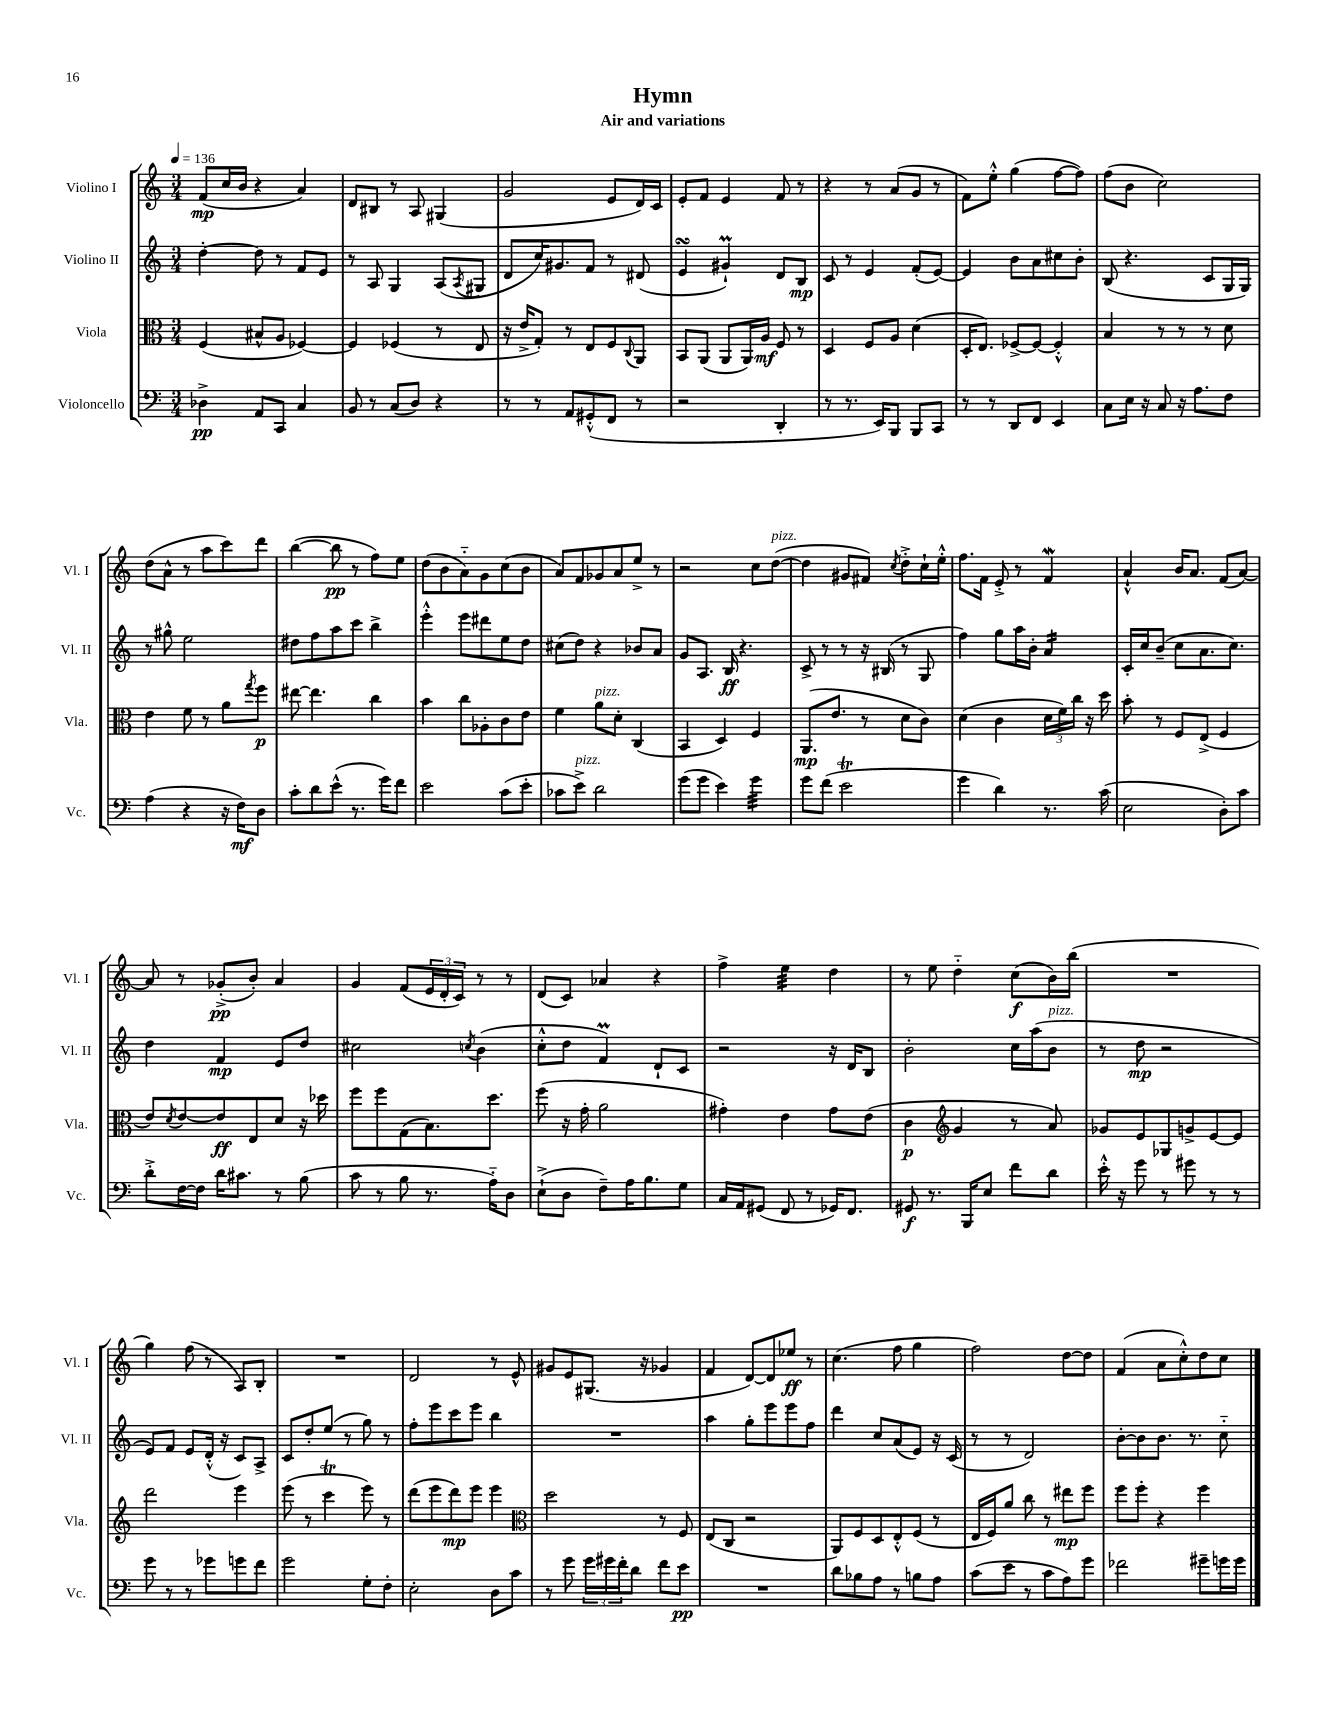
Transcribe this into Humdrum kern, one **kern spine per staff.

**kern	**dynam	**kern	**dynam	**kern	**dynam	**kern	**dynam
*part4	*part4	*part3	*part3	*part2	*part2	*part1	*part1
*staff4	*staff4	*staff3	*staff3	*staff2	*staff2	*staff1	*staff1
*I"Violoncello	*	*I"Viola	*	*I"Violino II	*	*I"Violino I	*
*I'Vc.	*	*I'Vla.	*	*I'Vl. II	*	*I'Vl. I	*
*clefF4	*	*clefC3	*	*clefG2	*	*clefG2	*
*k[]	*	*k[]	*	*k[]	*	*k[]	*
*M3/4	*	*M3/4	*	*M3/4	*	*M3/4	*
*MM136	*	*MM136	*	*MM136	*	*MM136	*
=1	=1	=1	=1	=1	=1	=1	=1
4D-X^\	pp	(4F/	.	[4dd'\	.	(8f/L	mp
.	.	.	.	.	.	16cc/L	.
.	.	.	.	.	.	16b/JJ	.
8AA/L	.	8B#X^^/L	.	8dd\]	.	4r	.
8CC/J	.	8A/J	.	8r	.	.	.
4C/	.	[4F-X/)	.	8f/L	.	4a/)	.
.	.	.	.	8e/J	.	.	.
=2	=2	=2	=2	=2	=2	=2	=2
8BB/	.	4F-/]	.	8r	.	8d/L	.
8r	.	.	.	8A/	.	8B#X/J	.
(8C/L	.	(4F-X/	.	4G/	.	8r	.
8D/J)	.	.	.	.	.	8A/	.
4r	.	8r	.	(8A/L	.	(4G#X/	.
.	.	.	.	8qA/	.	.	.
.	.	8E/	.	8G#X/J	.	.	.
=3	=3	=3	=3	=3	=3	=3	=3
8r	.	16r	.	8d/L	.	2g/	.
.	.	16e^/KL	.	.	.	.	.
8r	.	8G'/J)	.	16cc/K)	.	.	.
.	.	.	.	8.g#X/	.	.	.
8AA/L	.	8r	.	.	.	.	.
(8GG#X'^^/	.	8E/L	.	8f/J	.	.	.
8FF/J	.	8F/	.	8r	.	8e/L	.
.	.	8qqC/	.	.	.	.	.
8r	.	8AA/J	.	(8d#X/	.	16d/L)	.
.	.	.	.	.	.	16c/JJ	.
=4	=4	=4	=4	=4	=4	=4	=4
2r	.	8BB/L	.	4esSsS/	.	8e'/L	.
.	.	(8AA/J	.	.	.	8f/J	.
.	.	8AA/L	.	4g#Xm`/)	.	4e/	.
.	.	16AA/L)	.	.	.	.	.
.	.	16A/JJ	mf	.	.	.	.
4DD'/	.	8F/	.	8d/L	.	8f/	.
.	.	8r	.	8B/J	mp	8r	.
=5	=5	=5	=5	=5	=5	=5	=5
8r	.	4D/	.	8c/	.	4r	.
8.r	.	.	.	8r	.	.	.
.	.	8F/L	.	4e/	.	8r	.
16EE/KL)	.	.	.	.	.	.	.
8BBB/J	.	8A/J	.	.	.	(8a/L	.
8BBB/L	.	(4d\	.	(8f'/L	.	8g/J	.
8CC/J	.	.	.	[8e/J)	.	8r	.
=6	=6	=6	=6	=6	=6	=6	=6
8r	.	16D'/KL	.	4e/]	.	8f\L)	.
.	.	8.E/J)	.	.	.	.	.
8r	.	.	.	.	.	8ee'^^\J	.
8DD/L	.	[8F-X^/L	.	8b\L	.	(4gg\	.
8FF/J	.	8F-/J_	.	8a\	.	.	.
4EE/	.	4F-'^^/]	.	8cc#X\	.	[8ff\L	.
.	.	.	.	8b'\J	.	8ff\J])	.
=7	=7	=7	=7	=7	=7	=7	=7
8C\L	.	4B/	.	(8B/	.	(8ff\L	.
16E\Jk	.	.	.	4.r	.	8b\J	.
16r	.	.	.	.	.	.	.
8C/	.	8r	.	.	.	2cc\)	.
16r	.	8r	.	.	.	.	.
8.A\L	.	.	.	.	.	.	.
.	.	8r	.	8c/L	.	.	.
8F\J	.	8d\	.	16G/L	.	.	.
.	.	.	.	16G/JJ)	.	.	.
!!LO:LB:g=z
=8	=8	=8	=8	=8	=8	=8	=8
(4A\	.	4e\	.	8r	.	(8dd\L	.
.	.	.	.	8gg#X^^\	.	8a^^\J	.
4r	.	8f\	.	2ee\	.	8r	.
.	.	8r	.	.	.	8aa\L	.
16r	.	8a\L	.	.	.	8ccc\)	.
16F\KL)	mf	.	.	.	.	.	.
.	.	8qgg/	.	.	.	.	.
8D\J	.	8ff\J	p	.	.	8ddd\J	.
=9	=9	=9	=9	=9	=9	=9	=9
8c'\L	.	[8ee#X\	.	8dd#X\L	.	([4bb\	.
8d\	.	4.ee#\]	.	8ff\	.	.	.
(8e^^\J	.	.	.	8aa\	.	8bb\]	pp
8.r	.	.	.	8ccc\J	.	8r	.
.	.	4cc\	.	4bb^\	.	8ff\L)	.
16g\KL)	.	.	.	.	.	.	.
8f\J	.	.	.	.	.	8ee\J	.
=10	=10	=10	=10	=10	=10	=10	=10
2e\	.	4b\	.	4eee'^^\	.	(8dd\L	.
.	.	.	.	.	.	8b\	.
.	.	8cc\L	.	8eee\L	.	8a\)	.
.	.	8A-X'\	.	8ddd#X\	.	8g\	.
(8c\L	.	8c\	.	8ee\	.	(8cc\	.
8e'\J	.	8e\J	.	8dd\J	.	8b\J	.
=11	=11	=11	=11	=11	=11	=11	=11
8c-X\L	.	4f\	.	(8cc#X\L	.	8a/L)	.
!LO:TX:a:i:t=pizz.	!	!	!	!	!	!	!
8e^\J)	.	.	.	8dd\J)	.	8f/	.
!	!	!LO:TX:a:i:t=pizz.	!	!	!	!	!
2d\	.	8a\L	.	4r	.	8g-X/	.
.	.	8d'\J	.	.	.	8a/	.
.	.	(4C/	.	8b-X/L	.	8ee^/J	.
.	.	.	.	8a/J	.	8r	.
=12	=12	=12	=12	=12	=12	=12	=12
(8g\L	.	4BB/	.	8g/L	.	2r	.
8g\J	.	.	.	8.A/J	.	.	.
4e\)	.	4D/)	.	.	.	.	.
.	.	.	.	16B/	ff	.	.
.	.	.	.	4.r	.	.	.
*tremolo	*	*	*	*	*	*	*
32g\LLL	.	4F/	.	.	.	8cc\L	.
32g\	.	.	.	.	.	.	.
32g\	.	.	.	.	.	.	.
32g\	.	.	.	.	.	.	.
!	!	!	!	!	!	!LO:TX:a:i:t=pizz.	!
32g\	.	.	.	.	.	([8dd\J	.
32g\	.	.	.	.	.	.	.
32g\	.	.	.	.	.	.	.
32g\JJJ	.	.	.	.	.	.	.
*Xtremolo	*	*	*	*	*	*	*
=13	=13	=13	=13	=13	=13	=13	=13
8g\L	.	(8.AA/L	mp	8c^/	.	4dd\]	.
(8f\J	.	.	.	8r	.	.	.
.	.	8.e/J	.	.	.	.	.
2et\	.	.	.	8r	.	8g#X/L	.
.	.	8r	.	16r	.	8f#X/J)	.
.	.	.	.	(16B#X/	.	.	.
.	.	.	.	.	.	8qcc/	.
.	.	8d\L	.	8r	.	8dd'^\L	.
.	.	8c\J)	.	8G/	.	16cc`\L	.
.	.	.	.	.	.	16ee'^^\JJ	.
=14	=14	=14	=14	=14	=14	=14	=14
4g\	.	(4d\	.	4ff\)	.	8.ff\L	.
.	.	.	.	.	.	16f\Jk	.
4d\)	.	4c\	.	8gg\L	.	8e'^/	.
.	.	.	.	16aa\L	.	8r	.
.	.	.	.	16b'\JJ	.	.	.
*	*	*	*	*tremolo	*	*	*
8.r	.	24d\LL	.	16a/LL	.	4fw/	.
.	.	24f\)	.	.	.	.	.
.	.	.	.	16a/	.	.	.
.	.	24cc\JJ	.	.	.	.	.
.	.	16r	.	16a/	.	.	.
(16c\	.	16dd\	.	16a/JJ	.	.	.
*	*	*	*	*Xtremolo	*	*	*
=15	=15	=15	=15	=15	=15	=15	=15
2E\	.	8b'\	.	16c'/LL	.	4a`^^/	.
.	.	.	.	16cc/J	.	.	.
.	.	8r	.	(8b~/J	.	.	.
.	.	8F/L	.	8cc\L	.	16b/KL	.
.	.	.	.	.	.	8.a/J	.
.	.	(8E^/J	.	8.a\	.	.	.
8D'\L)	.	4F/	.	.	.	(8f/L	.
.	.	.	.	8.cc\J)	.	.	.
8c\J	.	.	.	.	.	[8a/J)	.
!!LO:LB:g=z
=16	=16	=16	=16	=16	=16	=16	=16
8d'^\L	.	8e/L)	.	4dd\	.	8a/]	.
.	.	8qd/	.	.	.	.	.
[16F\L	.	[8e/	.	.	.	8r	.
16F\JJ]	.	.	.	.	.	.	.
16d\KL	.	8e/]	ff	4f/	mp	(8g-X'^/L	pp
8.c#X\J	.	.	.	.	.	.	.
.	.	8E/	.	.	.	8b'/J)	.
8r	.	8d/J	.	8e/L	.	4a/	.
(8B\	.	16r	.	8dd/J	.	.	.
.	.	16dd-X\	.	.	.	.	.
=17	=17	=17	=17	=17	=17	=17	=17
8c\	.	8ff\L	.	2cc#X\	.	4g/	.
8r	.	8ff\	.	.	.	.	.
8B\	.	(8G\	.	.	.	(8f/L	.
8.r	.	8.B\)	.	.	.	24e/L	.
.	.	.	.	.	.	24d'/	.
.	.	.	.	.	.	24c/JJ)	.
.	.	.	.	8qccn/	.	.	.
.	.	.	.	(4b\	.	8r	.
16A\KL)	.	8.dd\J	.	.	.	.	.
8D\J	.	.	.	.	.	8r	.
=18	=18	=18	=18	=18	=18	=18	=18
(8E`^\L	.	(8ff\	.	8cc'^^\L	.	(8d/L	.
8D\J	.	16r	.	8dd\J	.	8c/J)	.
.	.	16g'\	.	.	.	.	.
8F~\L)	.	2a\	.	4fM/)	.	4a-X/	.
16A\K	.	.	.	.	.	.	.
8.B\	.	.	.	.	.	.	.
.	.	.	.	8d`/L	.	4r	.
8G\J	.	.	.	8c/J	.	.	.
=19	=19	=19	=19	=19	=19	=19	=19
16C/LL	.	4g#X'\)	.	2r	.	4ff^\	.
16AA/J	.	.	.	.	.	.	.
(8GG#X/J	.	.	.	.	.	.	.
*	*	*	*	*	*	*tremolo	*
8FF/	.	4e\	.	.	.	32ee\LLL	.
.	.	.	.	.	.	32ee\	.
.	.	.	.	.	.	32ee\	.
.	.	.	.	.	.	32ee\	.
8r	.	.	.	.	.	32ee\	.
.	.	.	.	.	.	32ee\	.
.	.	.	.	.	.	32ee\	.
.	.	.	.	.	.	32ee\JJJ	.
*	*	*	*	*	*	*Xtremolo	*
16GG-X/KL)	.	8g#\L	.	16r	.	4dd\	.
8.FF/J	.	.	.	16d/KL	.	.	.
.	.	(8e\J	.	8B/J	.	.	.
=20	=20	=20	=20	=20	=20	=20	=20
8GG#X/	f	4c\	p	2b'\	.	8r	.
8.r	.	.	.	.	.	8ee\	.
*	*	*clefG2	*	*	*	*	*
.	.	4g/	.	.	.	4dd\	.
16BBB/KL	.	.	.	.	.	.	.
8E/J	.	.	.	.	.	.	.
8f\L	.	8r	.	16cc\LL	.	(8cc\L	f
.	.	.	.	(16aa\J	.	.	.
!	!	!	!	!LO:TX:a:i:t=pizz.	!	!	!
8d\J	.	8a/)	.	8b\J	.	16b\L)	.
.	.	.	.	.	.	(16bb\JJ	.
=21	=21	=21	=21	=21	=21	=21	=21
16e'^^\	.	8g-X/L	.	8r	.	2.r	.
16r	.	.	.	.	.	.	.
8g\	.	8e/	.	8dd\	mp	.	.
8r	.	8G-X/	.	2r	.	.	.
8g#X\	.	8gn^/	.	.	.	.	.
8r	.	[8e/	.	.	.	.	.
8r	.	8e/J]	.	.	.	.	.
!!LO:LB:g=z
=22	=22	=22	=22	=22	=22	=22	=22
8g\	.	2ddd\	.	8e/L)	.	4gg\)	.
8r	.	.	.	8f/J	.	.	.
8r	.	.	.	8e/L	.	(8ff\	.
8g-X\L	.	.	.	(16d'^^/Jk	.	8r	.
.	.	.	.	16r	.	.	.
8gn\	.	4eee\	.	8c/L)	.	8A/L)	.
8f\J	.	.	.	8A^/J	.	8B'/J	.
=23	=23	=23	=23	=23	=23	=23	=23
2g\	.	(8eee\	.	8c/L	.	2.r	.
.	.	8r	.	8dd'/	.	.	.
.	.	4cccT\	.	(8ee/J	.	.	.
.	.	.	.	8r	.	.	.
8G'\L	.	8eee\)	.	8gg\)	.	.	.
8F'\J	.	8r	.	8r	.	.	.
=24	=24	=24	=24	=24	=24	=24	=24
2E'\	.	(8ddd\L	.	8ff'\L	.	2d/	.
.	.	8eee\	.	8eee\	.	.	.
.	.	8ddd\)	mp	8ccc\	.	.	.
.	.	8eee\J	.	8eee\J	.	.	.
8D\L	.	4eee\	.	4bb\	.	8r	.
8c\J	.	.	.	.	.	8e^^/	.
=25	=25	=25	=25	=25	=25	=25	=25
*	*	*clefC3	*	*	*	*	*
8r	.	2dd\	.	2.r	.	8g#X/L	.
8g\	.	.	.	.	.	8e/	.
24g\LL	.	.	.	.	.	(8.G#X/J	.
24g#X\	.	.	.	.	.	.	.
24f'\J	.	.	.	.	.	.	.
8d\J	.	.	.	.	.	.	.
.	.	.	.	.	.	16r	.
8f\L	.	8r	.	.	.	4g-X/	.
8e\J	pp	8F/	.	.	.	.	.
=26	=26	=26	=26	=26	=26	=26	=26
2.r	.	(8E/L	.	4aa\	.	4f/	.
.	.	8C/J	.	.	.	.	.
.	.	2r	.	8gg'\L	.	[8d/L)	.
.	.	.	.	8eee\	.	8d/]	.
.	.	.	.	8eee\	.	8ee-X/J	ff
.	.	.	.	8ff\J	.	8r	.
=27	=27	=27	=27	=27	=27	=27	=27
8d\L	.	8AA/L)	.	4ddd\	.	(4.cc\	.
8B-X\	.	8F/	.	.	.	.	.
8A\J	.	8D/	.	8cc/L	.	.	.
8r	.	8E'^^/	.	(8a/	.	8ff\	.
8Bn\L	.	(8F/J	.	8e/J)	.	4gg\	.
8A\J	.	8r	.	16r	.	.	.
.	.	.	.	(16c/	.	.	.
=28	=28	=28	=28	=28	=28	=28	=28
(8c\L	.	16E/LL	.	8r	.	2ff\)	.
.	.	16F/J)	.	.	.	.	.
8e\J	.	8a/J	.	8r	.	.	.
8r	.	8cc\	.	2d/)	.	.	.
8c\L	.	8r	.	.	.	.	.
8A\)	.	8ee#X\L	mp	.	.	[8dd\L	.
8g\J	.	8ff\J	.	.	.	8dd\J]	.
=29	=29	=29	=29	=29	=29	=29	=29
2f-X\	.	8ff\L	.	[8b'\L	.	(4f/	.
.	.	8ff'\J	.	8b\]	.	.	.
.	.	4r	.	8.b\J	.	8a\L	.
.	.	.	.	.	.	8cc'^^\)	.
.	.	.	.	8.r	.	.	.
8g#X~\L	.	4ff\	.	.	.	8dd\	.
16gn\L	.	.	.	8cc\	.	8cc\J	.
16g\JJ	.	.	.	.	.	.	.
==	==	==	==	==	==	==	==
*-	*-	*-	*-	*-	*-	*-	*-
